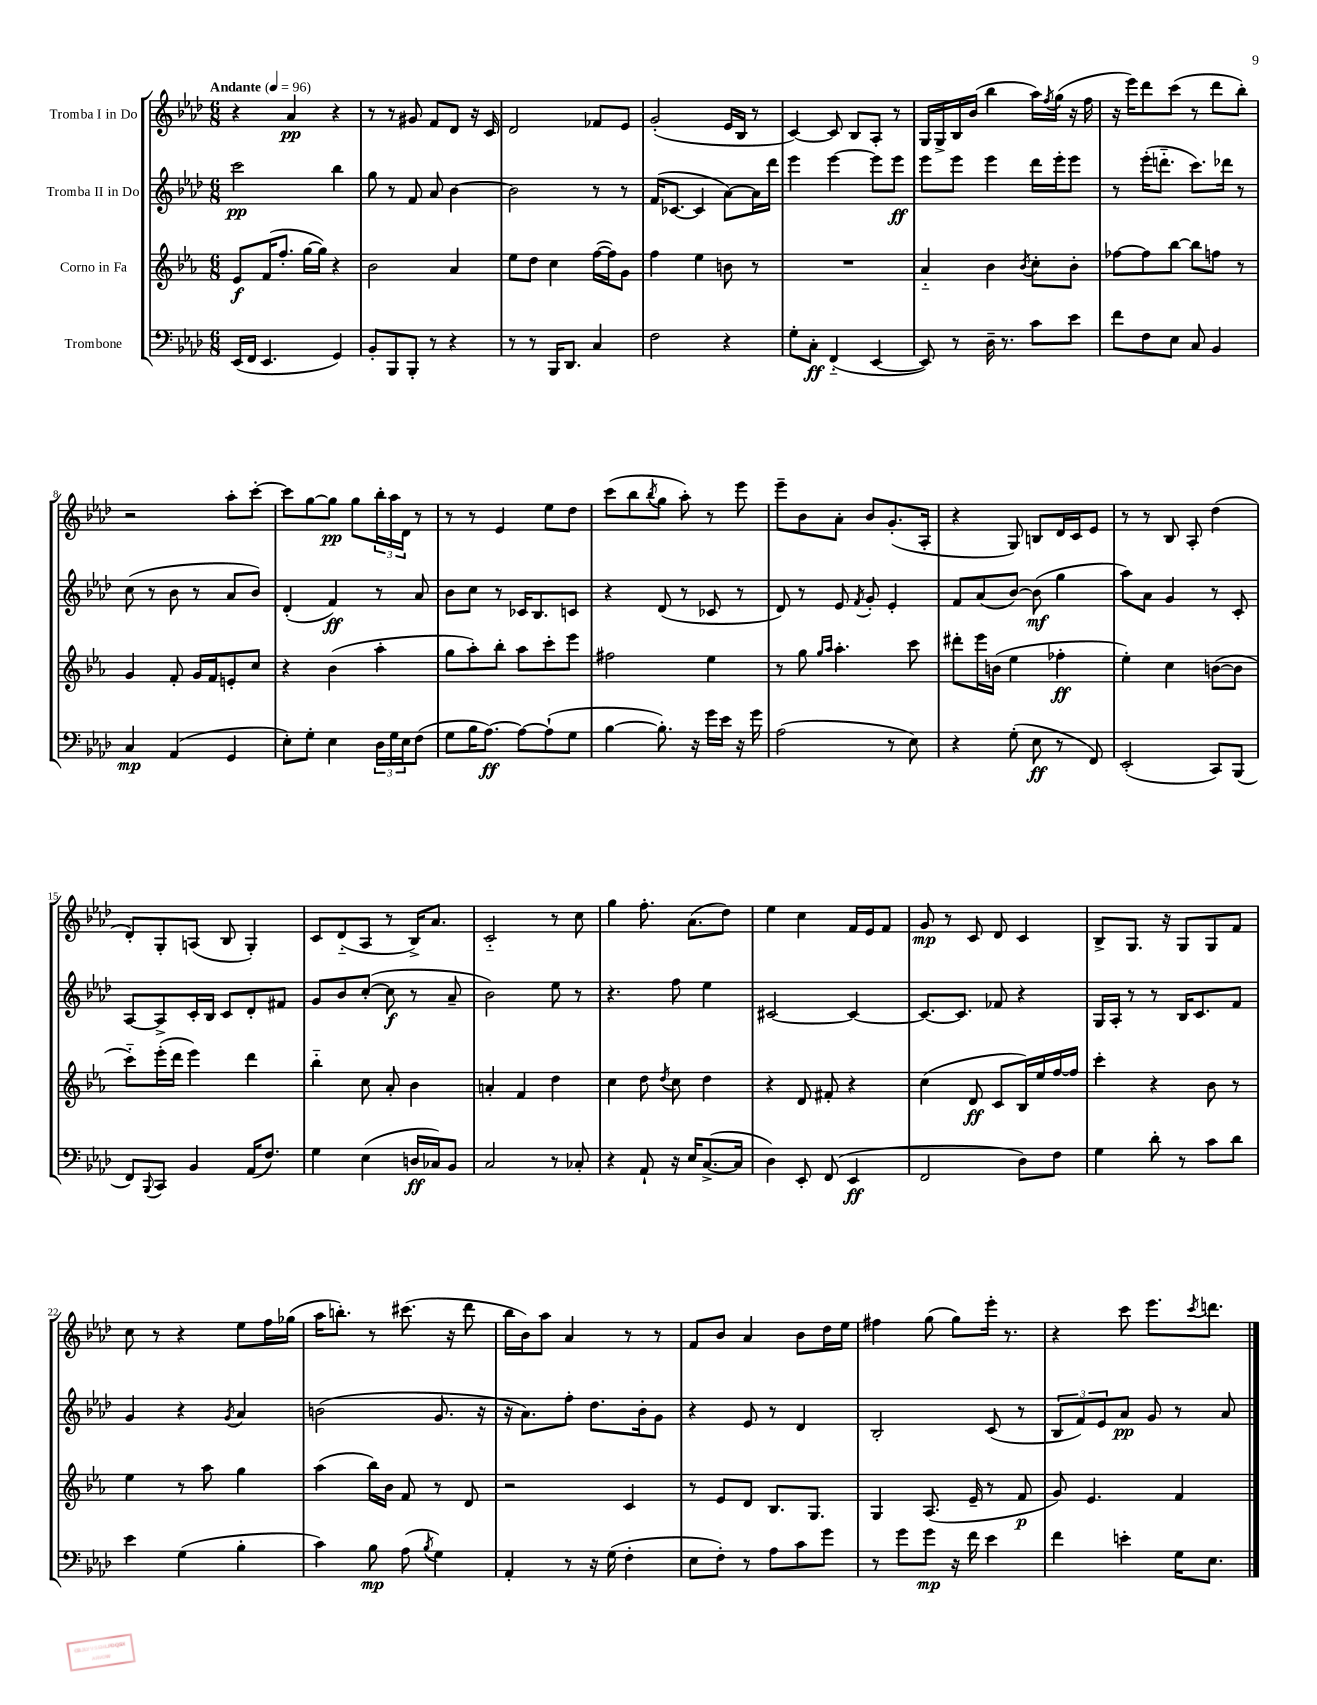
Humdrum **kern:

**kern	**dynam	**kern	**dynam	**kern	**dynam	**kern	**dynam
*part4	*part4	*part3	*part3	*part2	*part2	*part1	*part1
*staff4	*staff4	*staff3	*staff3	*staff2	*staff2	*staff1	*staff1
*I"Trombone	*	*I"Corno in Fa	*	*I"Tromba II in Do	*	*I"Tromba I in Do	*
*clefF4	*	*clefG2	*	*clefG2	*	*clefG2	*
*k[b-e-a-d-]	*	*k[b-e-a-]	*	*k[b-e-a-d-]	*	*k[b-e-a-d-]	*
*M6/8	*	*M6/8	*	*M6/8	*	*M6/8	*
*MM96	*	*MM96	*	*MM96	*	*MM96	*
=1	=1	=1	=1	=1	=1	=1	=1
!	!	!	!	!	!	!LO:TX:a:B:t=Andante	!
(16EE-/LL	.	8e-/L	f	2ccc\	pp	4r	.
16FF/JJ	.	.	.	.	.	.	.
4.EE-/	.	(16f/K	.	.	.	.	.
.	.	8.ff'/J	.	.	.	.	.
.	.	.	.	.	.	4a-/	pp
.	.	[16gg\LL	.	.	.	.	.
.	.	16gg\JJ])	.	.	.	.	.
4GG/)	.	4r	.	4bb-\	.	4r	.
=2	=2	=2	=2	=2	=2	=2	=2
8BB-'/L	.	2b-\	.	8gg\	.	8r	.
8BBB-/	.	.	.	8r	.	8r	.
8BBB-'/J	.	.	.	8f/	.	8g#X/	.
8r	.	.	.	8a-/	.	8f/L	.
4r	.	4a-/	.	[4b-\	.	8d-/J	.
.	.	.	.	.	.	16r	.
.	.	.	.	.	.	16c/	.
=3	=3	=3	=3	=3	=3	=3	=3
8r	.	8ee-\L	.	2b-\]	.	2d-/	.
8r	.	8dd\J	.	.	.	.	.
16BBB-/KL	.	4cc\	.	.	.	.	.
8.DD-/J	.	.	.	.	.	.	.
4C/	.	([16ff\LL	.	8r	.	8f-X/L	.
.	.	16ff\J])	.	.	.	.	.
.	.	8g\J	.	8r	.	8e-/J	.
=4	=4	=4	=4	=4	=4	=4	=4
2F\	.	4ff\	.	(16f/KL	.	(2g'/	.
.	.	.	.	[8.c-X/J	.	.	.
.	.	4ee-\	.	4c-/]	.	.	.
4r	.	8bn\	.	[8a-\L)	.	16e-/LL	.
.	.	.	.	.	.	16B-/JJ	.
.	.	8r	.	16a-\L]	.	8r	.
.	.	.	.	16ddd-\JJ	.	.	.
=5	=5	=5	=5	=5	=5	=5	=5
8G'\L	.	2.r	.	4eee-\	.	[4c/)	.
8C'\J	ff	.	.	.	.	.	.
(4FF/	.	.	.	[4eee-\	.	8c/]	.
.	.	.	.	.	.	8B-/L	.
[4EE-/	.	.	.	8eee-\L]	.	8A-'/J	.
.	.	.	.	8eee-\J	ff	8r	.
=6	=6	=6	=6	=6	=6	=6	=6
8EE-/])	.	4a-/	.	8eee-\L	.	16G/LL	.
.	.	.	.	.	.	16G^/	.
8r	.	.	.	8eee-\J	.	16B-/	.
.	.	.	.	.	.	(16b-/JJ	.
16D-~\	.	4b-\	.	4eee-\	.	4bb-\	.
8.r	.	.	.	.	.	.	.
.	.	8qb-/	.	.	.	.	.
8c\L	.	8cc'\L	.	16ddd-\LL	.	16aa-\LL)	.
.	.	.	.	.	.	8qff/	.
.	.	.	.	16eee-'\J	.	(16gg\JJ	.
8e-\J	.	8b-'\J	.	8eee-\J	.	16r	.
.	.	.	.	.	.	16ff\	.
=7	=7	=7	=7	=7	=7	=7	=7
8f\L	.	[8ff-X\L	.	8r	.	16r	.
.	.	.	.	.	.	16eee-\KL)	.
8F\	.	8ff-\]	.	(16eee-'\KL	.	8ddd-\	.
.	.	.	.	8.dddn\J	.	.	.
8E-\J	.	[8bb-\J	.	.	.	(8ccc\J	.
8C/	.	8bb-\L]	.	8.ccc\L)	.	8r	.
4BB-/	.	8ffn\J	.	.	.	8ddd-\L	.
.	.	.	.	16ddd-X\Jk	.	.	.
.	.	8r	.	8r	.	8bb-'\J)	.
!!LO:LB:g=z
=8	=8	=8	=8	=8	=8	=8	=8
4C/	mp	4g/	.	(8cc\	.	2r	.
.	.	.	.	8r	.	.	.
(4AA-/	.	8f'/	.	8b-\	.	.	.
.	.	16g/LL	.	8r	.	.	.
.	.	16f/J	.	.	.	.	.
4GG/	.	8en'/	.	8a-/L	.	8aa-'\L	.
.	.	8cc/J	.	8b-/J)	.	[8ccc'\J	.
=9	=9	=9	=9	=9	=9	=9	=9
8E-'\L)	.	4r	.	(4d-'/	.	8ccc\L]	.
8G'\J	.	.	.	.	.	[8gg\	.
4E-\	.	(4b-\	.	4f/)	ff	8gg\J]	pp
.	.	.	.	.	.	8gg\L	.
24D-\LL	.	4aa-'\	.	8r	.	24bb-'\L	.
24G\	.	.	.	.	.	24aa-\	.
24E-\J	.	.	.	.	.	24d-\JJ	.
(8F\J	.	.	.	8a-/	.	8r	.
=10	=10	=10	=10	=10	=10	=10	=10
8G\L	.	8gg\L	.	8b-\L	.	8r	.
16B-\K	.	8aa-'\)	.	8cc\J	.	8r	.
[8.A-\J)	ff	.	.	.	.	.	.
.	.	8bb-'\J	.	8r	.	4e-/	.
8A-\L_	.	8aa-\L	.	16c-X/KL	.	.	.
.	.	.	.	8.B-/	.	.	.
(8A-`\]	.	8ccc'\	.	.	.	8ee-\L	.
8G\J	.	8eee-\J	.	8cn/J	.	8dd-\J	.
=11	=11	=11	=11	=11	=11	=11	=11
[4B-\	.	2ff#X\	.	4r	.	(8ccc\L	.
.	.	.	.	.	.	8bb-\	.
.	.	.	.	.	.	8qbb-/	.
8.B-'\])	.	.	.	(8d-/	.	8gg\J	.
.	.	.	.	8r	.	8aa-'\)	.
16r	.	.	.	.	.	.	.
16g\LL	.	4ee-\	.	8c-X/	.	8r	.
16e-\JJ	.	.	.	.	.	.	.
16r	.	.	.	8r	.	8eee-\	.
16g\	.	.	.	.	.	.	.
=12	=12	=12	=12	=12	=12	=12	=12
(2A-\	.	8r	.	8d-/)	.	8eee-~\L	.
.	.	8gg\	.	8r	.	8b-\	.
.	.	16qqgg/LL	.	.	.	.	.
.	.	16qqaa-/JJ	.	.	.	.	.
.	.	4.aa-'\	.	8e-/	.	8a-'\J	.
.	.	.	.	8qf/	.	.	.
.	.	.	.	8g'/	.	8b-/L	.
8r	.	.	.	4e-'/	.	(8.g'/	.
8E-\)	.	8ccc\	.	.	.	.	.
.	.	.	.	.	.	16A-'/Jk	.
=13	=13	=13	=13	=13	=13	=13	=13
4r	.	8ddd#X'\L	.	8f/L	.	4r	.
.	.	16eee-\L	.	(8a-/	.	.	.
.	.	(16bn\JJ	.	.	.	.	.
(8G'\	.	4ee-\	.	[8b-/J)	.	8G/)	.
8E-\	ff	.	.	(8b-\]	mf	8Bn/L	.
8r	.	4ff-X'\	ff	4gg\	.	16d-/L	.
.	.	.	.	.	.	16c/J	.
8FF/)	.	.	.	.	.	8e-/J	.
=14	=14	=14	=14	=14	=14	=14	=14
(2EE-'/	.	4ee-'\)	.	8aa-\L)	.	8r	.
.	.	.	.	8a-\J	.	8r	.
.	.	4cc\	.	4g/	.	8B-/	.
.	.	.	.	.	.	8A-'/	.
8CC/L)	.	([8bn\L	.	8r	.	(4dd-\	.
(8BBB-/J	.	8b\J]	.	8c'/	.	.	.
!!LO:LB:g=z
=15	=15	=15	=15	=15	=15	=15	=15
8FF/L)	.	8ccc\L)	.	[8A-/L	.	8d-'/L)	.
8qqBBB-/	.	.	.	.	.	.	.
8CC/J	.	(16eee-'\L	.	8A-^/]	.	8G'/	.
.	.	16ddd\JJ	.	.	.	.	.
4BB-/	.	4eee-\)	.	16c'/L	.	(8An/J	.
.	.	.	.	16B-/JJ	.	.	.
.	.	.	.	8c/L	.	8B-/	.
(16AA-/KL	.	4ddd\	.	8d-'/	.	4G'/)	.
8.F/J)	.	.	.	.	.	.	.
.	.	.	.	8f#X/J	.	.	.
=16	=16	=16	=16	=16	=16	=16	=16
4G\	.	4bb-\	.	8g/L	.	8c/L	.
.	.	.	.	8b-/	.	(8d-/	.
(4E-\	.	8cc\	.	([8cc'/J	.	8A-/J	.
.	.	8a-'/	.	8cc\]	f	8r	.
16Dn/LL	ff	4b-\	.	8r	.	16B-^/KL)	.
16C-X/J)	.	.	.	.	.	8.a-/J	.
8BB-/J	.	.	.	8a-~/	.	.	.
=17	=17	=17	=17	=17	=17	=17	=17
2C/	.	4an'/	.	2b-\)	.	2c/	.
.	.	4f/	.	.	.	.	.
8r	.	4dd\	.	8ee-\	.	8r	.
8C-X'/	.	.	.	8r	.	8cc\	.
=18	=18	=18	=18	=18	=18	=18	=18
4r	.	4cc\	.	4.r	.	4gg\	.
8AA-`/	.	8dd\	.	.	.	8.ff'\	.
.	.	8qdd/	.	.	.	.	.
16r	.	8cc\	.	8ff\	.	.	.
16E-/KL	.	.	.	.	.	(8.a-\L	.
([8.C^/	.	4dd\	.	4ee-\	.	.	.
.	.	.	.	.	.	8dd-\J)	.
16C/Jk]	.	.	.	.	.	.	.
=19	=19	=19	=19	=19	=19	=19	=19
4D-\)	.	4r	.	[2c#X/	.	4ee-\	.
8EE-'/	.	8d/	.	.	.	4cc\	.
(8FF/	.	8f#X'/	.	.	.	.	.
4EE-/	ff	4r	.	4c#/_	.	16f/LL	.
.	.	.	.	.	.	16e-/J	.
.	.	.	.	.	.	8f/J	.
=20	=20	=20	=20	=20	=20	=20	=20
2FF/	.	(4cc\	.	8.c#/L_	.	8g/	mp
.	.	.	.	.	.	8r	.
.	.	.	.	8.c#/J]	.	.	.
.	.	8d/	ff	.	.	8c/	.
.	.	8c/L	.	8f-X/	.	8d-/	.
8D-\L)	.	16B-/L)	.	4r	.	4c/	.
.	.	16ee-/	.	.	.	.	.
8F\J	.	[16ff/	.	.	.	.	.
.	.	16ff/JJ]	.	.	.	.	.
=21	=21	=21	=21	=21	=21	=21	=21
4G\	.	4ccc'\	.	16G/LL	.	8B-^/L	.
.	.	.	.	16A-'/JJ	.	.	.
.	.	.	.	8r	.	8.G/J	.
8d-'\	.	4r	.	8r	.	.	.
.	.	.	.	.	.	16r	.
8r	.	.	.	16B-/KL	.	8G/L	.
.	.	.	.	8.c/	.	.	.
8c\L	.	8b-\	.	.	.	8G/	.
8d-\J	.	8r	.	8f/J	.	8f/J	.
!!LO:LB:g=z
=22	=22	=22	=22	=22	=22	=22	=22
4e-\	.	4ee-\	.	4g/	.	8cc\	.
.	.	.	.	.	.	8r	.
(4G\	.	8r	.	4r	.	4r	.
.	.	8aa-\	.	.	.	.	.
.	.	.	.	8qg/	.	.	.
4B-'\	.	4gg\	.	4a-/	.	8ee-\L	.
.	.	.	.	.	.	16ff\L	.
.	.	.	.	.	.	(16gg-X\JJ	.
=23	=23	=23	=23	=23	=23	=23	=23
4c\)	.	(4aa-\	.	(2bn\	.	16aa-\KL	.
.	.	.	.	.	.	8.bbn'\J)	.
8B-\	mp	16bb-\LL)	.	.	.	8r	.
.	.	16b-\JJ	.	.	.	.	.
(8A-\	.	8f/	.	.	.	(8.ccc#X\	.
8qB-/	.	.	.	.	.	.	.
4G\)	.	8r	.	8.g/	.	.	.
.	.	.	.	.	.	16r	.
.	.	8d/	.	.	.	8ddd-\	.
.	.	.	.	16r	.	.	.
=24	=24	=24	=24	=24	=24	=24	=24
4AA-'/	.	2r	.	16r	.	16bb-\LL	.
.	.	.	.	8.a-\L)	.	16b-\J)	.
.	.	.	.	.	.	8aa-\J	.
8r	.	.	.	8ff'\J	.	4a-/	.
16r	.	.	.	8.dd-\L	.	.	.
(16G\	.	.	.	.	.	.	.
4F'\	.	4c/	.	.	.	8r	.
.	.	.	.	16b-'\k	.	.	.
.	.	.	.	8g\J	.	8r	.
=25	=25	=25	=25	=25	=25	=25	=25
8E-\L	.	8r	.	4r	.	8f/L	.
8F'\J)	.	8e-/L	.	.	.	8b-/J	.
8r	.	8d/J	.	8e-/	.	4a-/	.
8A-\L	.	8.B-/L	.	8r	.	.	.
8c\	.	.	.	4d-/	.	8b-\L	.
.	.	8.G/J	.	.	.	.	.
8g\J	.	.	.	.	.	16dd-\L	.
.	.	.	.	.	.	16ee-\JJ	.
=26	=26	=26	=26	=26	=26	=26	=26
8r	.	4G/	.	2B-'/	.	4ff#X\	.
8g\L	.	.	.	.	.	.	.
8g\J	mp	(8.A-/	.	.	.	(8gg\	.
16r	.	.	.	.	.	8gg\L)	.
16f\	.	16e-~/	.	.	.	.	.
4e-\	.	8r	.	(8c/	.	16eee-'\Jk	.
.	.	.	.	.	.	8.r	.
.	.	8f/	p	8r	.	.	.
=27	=27	=27	=27	=27	=27	=27	=27
4f\	.	8g/)	.	12B-/L	.	4r	.
.	.	.	.	12f/)	.	.	.
.	.	4.e-/	.	.	.	.	.
.	.	.	.	12e-/	.	.	.
4en'\	.	.	.	8a-/J	pp	8ccc\	.
.	.	.	.	8g/	.	8.eee-\L	.
16G\KL	.	4f/	.	8r	.	.	.
.	.	.	.	.	.	8qccc/	.
8.E-\J	.	.	.	.	.	8.dddn\J	.
.	.	.	.	8a-/	.	.	.
==	==	==	==	==	==	==	==
*-	*-	*-	*-	*-	*-	*-	*-
